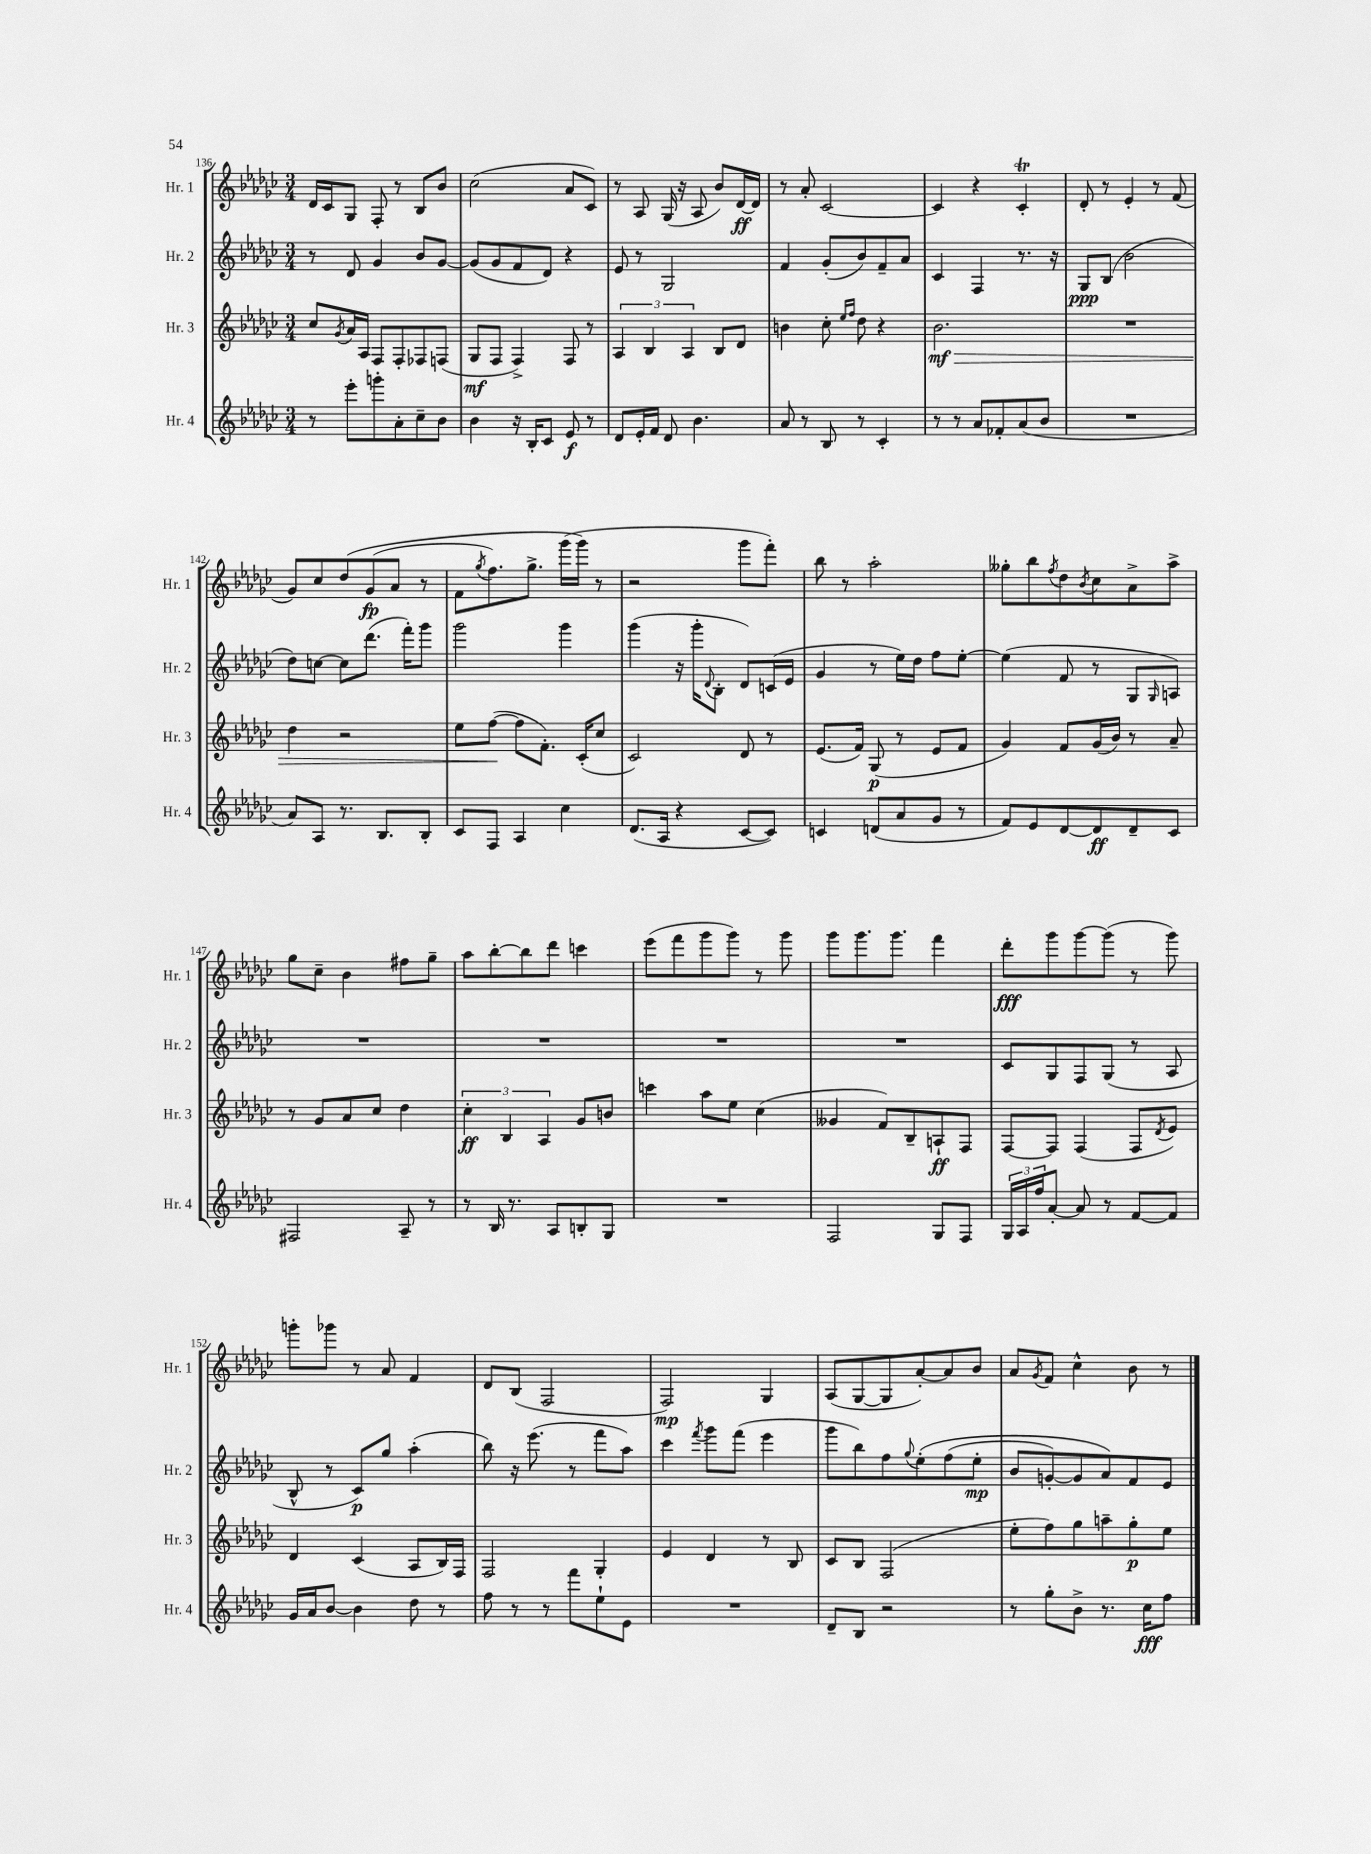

**kern	**kern	**kern	**kern
*staff4	*staff3	*staff2	*staff1
*clefG2	*clefG2	*clefG2	*clefG2
*k[b-e-a-d-g-c-]	*k[b-e-a-d-g-c-]	*k[b-e-a-d-g-c-]	*k[b-e-a-d-g-c-]
*M3/4	*M3/4	*M3/4	*M3/4
8r	8cc-	8r	16d-
.	.	.	16c-
.	8qg-	.	.
8eee-'	16a-	8d-	8G-
.	16A-	.	.
8ggg'	8F	4g-	8F'
8a-'	8F'	.	8r
8cc-~	8F-	8b-	8B-
8b-	(8F	[8g-	8b-
=	=	=	=
4b-	8G-	(8g-]	(2cc-
.	8F	8g-	.
16r	4F^)	8f	.
16B-'	.	.	.
8c-	.	8d-)	.
8e-	8F	4r	8a-
8r	8r	.	8c-)
=	=	=	=
8d-	6A-	8e-	8r
16e-'	.	8r	8A-
.	6B-	.	.
16f	.	.	.
8d-	.	2G-	(16G-
.	.	.	16r
.	6A-	.	.
4.b-	.	.	8A-
.	8B-	.	8b-)
.	8d-	.	[16d-
.	.	.	16d-]
=	=	=	=
8a-	4b	4f	8r
8r	.	.	8a-'
8B-	8cc-'	(8g-'	[2c-
.	16qqee-	.	.
.	16qqff	.	.
8r	8dd-	8b-)	.
4c-'	4r	8f~	.
.	.	8a-	.
=	=	=	=
8r	2.b-	4c-	4c-]
8r	.	.	.
8a-	.	4F	4r
8f-'	.	.	.
(8a-	.	8.r	4c-'
8b-	.	.	.
.	.	16r	.
=	=	=	=
2.r	2.r	8G-	8d-'
.	.	(8B-	8r
.	.	2b-	4e-'
.	.	.	8r
.	.	.	(8f
=	=	=	=
8a-)	4dd-	8dd-)	8g-)
8A-	.	[8cc	8cc-
8.r	2r	8cc]	&(8dd-
.	.	(8.ddd-	(8g-
8.B-	.	.	.
.	.	.	8a-
.	.	16fff')	.
8B-'	.	8ggg-	8r
=	=	=	=
8c-	8ee-	2ggg-	8f
.	.	.	8qgg-
8F	([8ff	.	8.ff)
4A-	8ff]	.	.
.	.	.	8.gg-^
.	8.f')	.	.
4cc-	.	4ggg-	(16ggg-
.	(16c-'	.	16ggg-&)
.	8cc-	.	8r
=	=	=	=
(8.d-	2c-)	(4ggg-	2r
16A-	.	.	.
4r	.	16r	.
.	.	16ggg-'	.
.	.	8qqd-	.
.	.	8B-'	.
[8c-	8d-	8d-)	8ggg-
8c-])	8r	(16c	8fff')
.	.	16e-	.
=	=	=	=
4c	(8.e-	4g-	8bb-
.	.	.	8r
.	16f)	.	.
(8d	(8G-	8r	2aa-'
8a-	8r	16ee-)	.
.	.	16dd-	.
8g-	8e-	8ff	.
8r	8f	[8ee-'	.
=	=	=	=
8f)	4g-)	(4ee-]	8gg--'
8e-	.	.	8bb-
.	.	.	8qff
[8d-	8f	8f	8dd-
.	.	.	8qb-
8d-]	(16g-	8r	8cc-
.	16b-)	.	.
8d-~	8r	8G-	8a-^
.	.	16qqG-	.
8c-	8a-~	8A)	8aa-^
=	=	=	=
2F#	8r	2.r	8gg-
.	8g-	.	8cc-~
.	8a-	.	4b-
.	8cc-	.	.
8A-~	4dd-	.	8ff#
8r	.	.	8gg-~
=	=	=	=
8r	6cc-'	2.r	8aa-
16B-	.	.	[8bb-'
.	6B-	.	.
8.r	.	.	.
.	.	.	8bb-]
.	6A-	.	.
8A-	.	.	8ddd-
8B'	8g-	.	4ccc
8G-	8b	.	.
=	=	=	=
2.r	4ccc	2.r	(8eee-
.	.	.	8fff
.	8aa-	.	8ggg-
.	8ee-	.	8ggg-)
.	(4cc-	.	8r
.	.	.	8ggg-
=	=	=	=
2F	4g--	2.r	8ggg-
.	.	.	8.ggg-
.	8f)	.	.
.	.	.	8.ggg-
.	8B-~	.	.
8G-	8A`	.	4fff
8F	8F	.	.
=	=	=	=
24G-	[8F	8c-	8ddd-'
24A-	.	.	.
24ff	.	.	.
[8a-'	8F]	8G-	8ggg-
8a-]	(4F	8F	[8ggg-
8r	.	(8G-	(8ggg-]
[8f	8F	8r	8r
.	8qd-	.	.
8f]	8e-)	8A-	8ggg-)
=	=	=	=
16g-	4d-	8B-^^	8ggg'
16a-	.	.	.
[8b-	.	8r	8ggg-
4b-]	(4c-	8c-)	8r
.	.	8gg-	8a-
8dd-	8A-	(4aa-'	4f
8r	16B-)	.	.
.	16F	.	.
=	=	=	=
8ff	2F	8bb-)	8d-
8r	.	16r	(8B-
.	.	(8.eee-	.
8r	.	.	2F
8fff	.	8r	.
8ee-`	4G-'	8fff	.
8e-	.	8aa-)	.
=	=	=	=
2.r	4e-	4ccc-	2F)
.	.	8qfff	.
.	4d-	8ggg-	.
.	.	(8fff	.
.	8r	4eee-	4G-
.	8B-	.	.
=	=	=	=
8d-~	8c-	8ggg-	(8A-
8B-	8B-	8bb-)	[8G-
2r	(2F	8ff	8G-]
.	.	8qqgg-	.
.	.	&(8ee-'	[8a-')
.	.	(8ff	8a-]
.	.	8ee-'	8b-
=	=	=	=
8r	8ee-'	8b-	8a-
.	.	.	8qg-
8gg-'	8ff)	[8g')	8f
8b-^	8gg-	8g]	4cc-^^
8.r	8aa~	8a-&)	.
.	8gg-'	8f	8b-
16cc-	.	.	.
8ff	8ee-	8e-	8r
==	==	==	==
*-	*-	*-	*-
